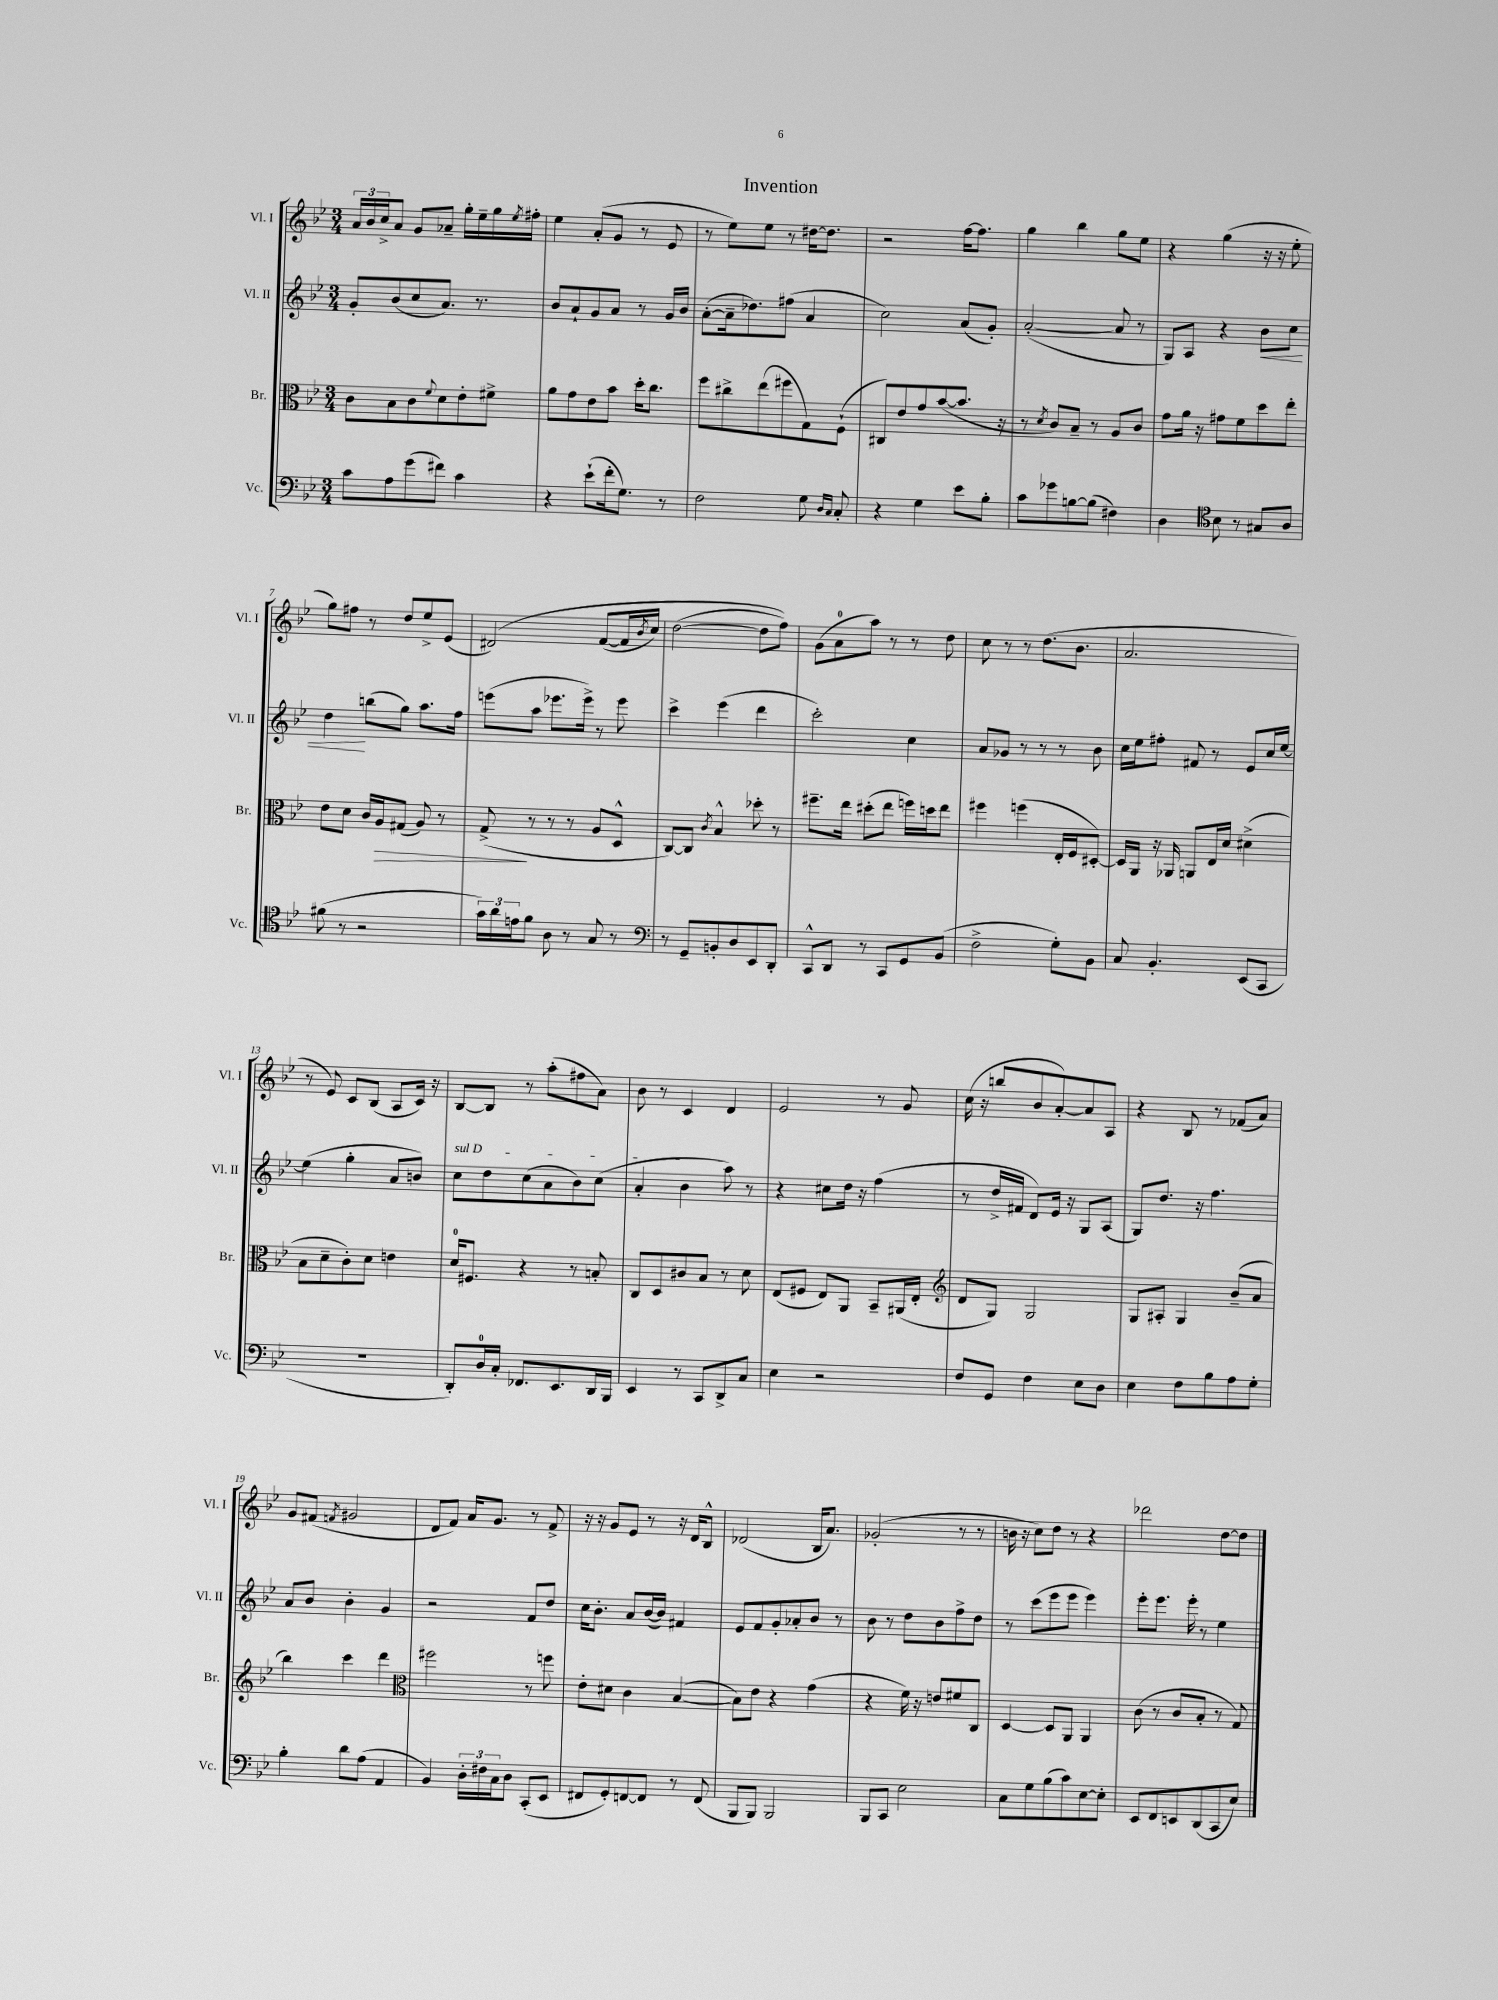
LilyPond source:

\header { title = "Invention" }
<<
\new StaffGroup <<
\new Staff = "s0" \with { instrumentName = "Vl. I" shortInstrumentName = "Vl. I" } {
    \clef treble \key bes \major \numericTimeSignature \time 3/4
    \tuplet 3/2 { a'16 bes'16 c''16-> } a'8 g'8 aes'8-- g''16-. ees''16-- g''16 \acciaccatura { ees''8 } fis''16-. |
    ees''4 a'8-.( g'8 r8 ees'8 |
    r8 ees''8) ees''8 r8 dis''16~ dis''8. |
    r2 f''16~ f''8. |
    g''4 bes''4 g''8 ees''8 |
    r4 g''4( r16 r16 ees''8-. |
    g''8) fis''8 r8 d''8 ees''8-> ees'8( |
    dis'2)\( f'8~( f'16 \acciaccatura { bes'8 } c''16) |
    d''2~( d''8 f''8)\) |
    g'8( a'8-0 a''8) r8 r8 d''8 |
    c''8 r8 r8 d''8.( bes'8. |
    a'2. |
    r8 ees'8) c'8 bes8( a8 c'16) r16 |
    bes8~ bes8 r8 a''8-.( fis''8 a'8) |
    bes'8 r8 c'4 d'4 |
    ees'2 r8 g'8 |
    c''16( r16 b''8 bes'8 a'8~-.) a'8 a8 |
    r4 bes8 r8 fes'8( a'8) |
    g'8 fis'8( \acciaccatura { f'8 } gis'2 |
    d'8 f'8) a'16 g'8. r8 f'8-> |
    r16 r16 g'8 ees'8 r8 r16 d'16 bes8-^ |
    des'2( bes16 a'8.) |
    ges'2-.( r8 r8 |
    b'16 r16 c''8) d''8 r8 r4 |
    des'''2 d''8~ d''8 \bar "|." |
}
\new Staff = "s1" \with { instrumentName = "Vl. II" shortInstrumentName = "Vl. II" } {
    \clef treble \key bes \major \numericTimeSignature \time 3/4
    g'8-. bes'8( c''8 a'8.) r8. |
    bes'8 a'8-! g'8 a'8 r8 g'16 bes'16 |
    a'8~-.( a'16-- des''8.) fis''8( a'4 |
    c''2) a'8( g'8-.) |
    a'2~-.( a'8 r8 |
    g8) a8 r4 bes'8\< c''8 |
    d''4\! b''8( g''8) a''8. f''16 |
    e'''8( a''8 ees'''8. ees'''16->) r8 ees'''8 |
    c'''4-> ees'''4( d'''4 |
    c'''2-.) c''4 |
    a'8 ges'8 r8 r8 r8 bes'8 |
    c''16 ees''16 fis''8-. fis'8 r8 ees'8 c''16 ees''16~ |
    ees''4( g''4-. a'8 b'8) |
    \once \override TextSpanner.bound-details.left.text = \markup { \italic "sul D" } c''8\startTextSpan d''8 c''8( a'8 bes'8) c''8( |
    a'4-. bes'4 a''8\stopTextSpan) r8 |
    r4 cis''8 d''16 r16 f''4( |
    r8 d''16-> fis'16 d'8) ees'16 r16 g8 a8( |
    g8) d''8. r16 f''4. |
    a'8 bes'8 bes'4-. g'4 |
    r2 f'8 d''8 |
    c''16 bes'8.-. a'8 bes'16~( bes'16) fis'4 |
    ees'8 f'8 g'8-. aes'8-. bes'8 r8 |
    bes'8 r8 d''8 bes'8 f''8-> d''8 |
    r8 c'''8( ees'''8 ees'''8 ees'''4) |
    ees'''8-. ees'''8. ees'''16-. r8 ees''4 \bar "|." |
}
\new Staff = "s2" \with { instrumentName = "Br." shortInstrumentName = "Br." } {
    \clef alto \key bes \major \numericTimeSignature \time 3/4
    c'8 bes8 c'8 \appoggiatura { f'8 } d'8 ees'8-. fis'8-> |
    a'8 g'8 ees'8 bes'8 d''16-. c''8. |
    f''8 cis''8-> ees''8( fis''8 g8) f8-!( |
    cis8) ees'8 g'8 bes'8~( bes'8. r16 |
    r8 \acciaccatura { d'8 } c'8) bes8-- r8 a8 c'8 |
    g'8 a'16 r16 gis'8 f'8 d''8 ees''8-. |
    ees'8 d'8 c'16 a16\> gis8( a8) r8 |
    g8->\!( r8 r8 r8 a8 d8-^ |
    c8~) c8 \acciaccatura { c'8 } bes4-^ des''8-. r8 |
    fis''8.-- ees''16 dis''8-.( ees''8 f''16) d''16 ees''8 |
    fis''4 f''4( ees16-. f16 dis8~-.) |
    dis16 a,16 r16 aes,16 a,8 ees16 d'16 dis'4->( |
    bes8 d'8-- c'8-.) d'8 e'4 |
    d'16-0 fis8. r4 r8 b8-. |
    c8 d8 cis'8 bes8 r8 d'8 |
    ees8( fis8 ees8) a,8 bes,8-- ais,16( ees16-. |
    \clef treble d'8 g8) g2 |
    g8 ais8-. g4 bes'8--( a'8 |
    bes''4) c'''4 d'''4 |
    \clef alto fis''2 r8 f''8 |
    ees'8-. dis'8 c'4 bes4~( |
    bes8) ees'8 r4 g'4( |
    r4 f'16) r16 e'8 fis'8 c8 |
    d4~ d8 a,8 a,4 |
    c'8( r8 c'8 bes8-. r8 g8) \bar "|." |
}
\new Staff = "s3" \with { instrumentName = "Vc." shortInstrumentName = "Vc." } {
    \clef bass \key bes \major \numericTimeSignature \time 3/4
    c'8 a8 g'8( fis'8) c'4 |
    r4 ees'8-!( f'16-. g8.) r8 |
    f2 g8 \grace { d16 c16 } c8-. |
    r4 g4 ees'8 bes8-. |
    c'8 ges'8 b8~ b8( fis4) |
    d4 \clef tenor bes8 r8 gis8 a8 |
    fis'8( r8 r2 |
    \tuplet 3/2 { g'16) a'16 e'16 } f'8 a8 r8 g8 r8 |
    \clef bass r8 g,8-- b,8-. d8 ees,8 d,8-. |
    c,8-^ d,8 r8 c,8 g,8 bes,8( |
    f2-> g8-.) bes,8 |
    c8 bes,4.-. ees,8( c,8 |
    R2. |
    d,8-.) d16-0 c16-. fes,8. ees,8. d,16 bes,,16 |
    ees,4 r8 c,8 d,8-> c8 |
    ees4 r2 |
    f8 g,8 f4 ees8 d8 |
    ees4 f8 bes8 a8 g8-. |
    bes4-. d'8 a8( a,4 |
    bes,4) \tuplet 3/2 { d16-. fis16 c16 } d8 c,8-.( ees,8 |
    fis,8 g,8-.) f,8~ f,8 r8 f,8( |
    bes,,8 bes,,8) bes,,2 |
    bes,,8 c,8 ees2 |
    c8 g8 bes8( c'8) ees8~ ees8-. |
    ees,8 f,8 e,8 d,8( c,8 ees8) \bar "|." |
}
>>
>>
